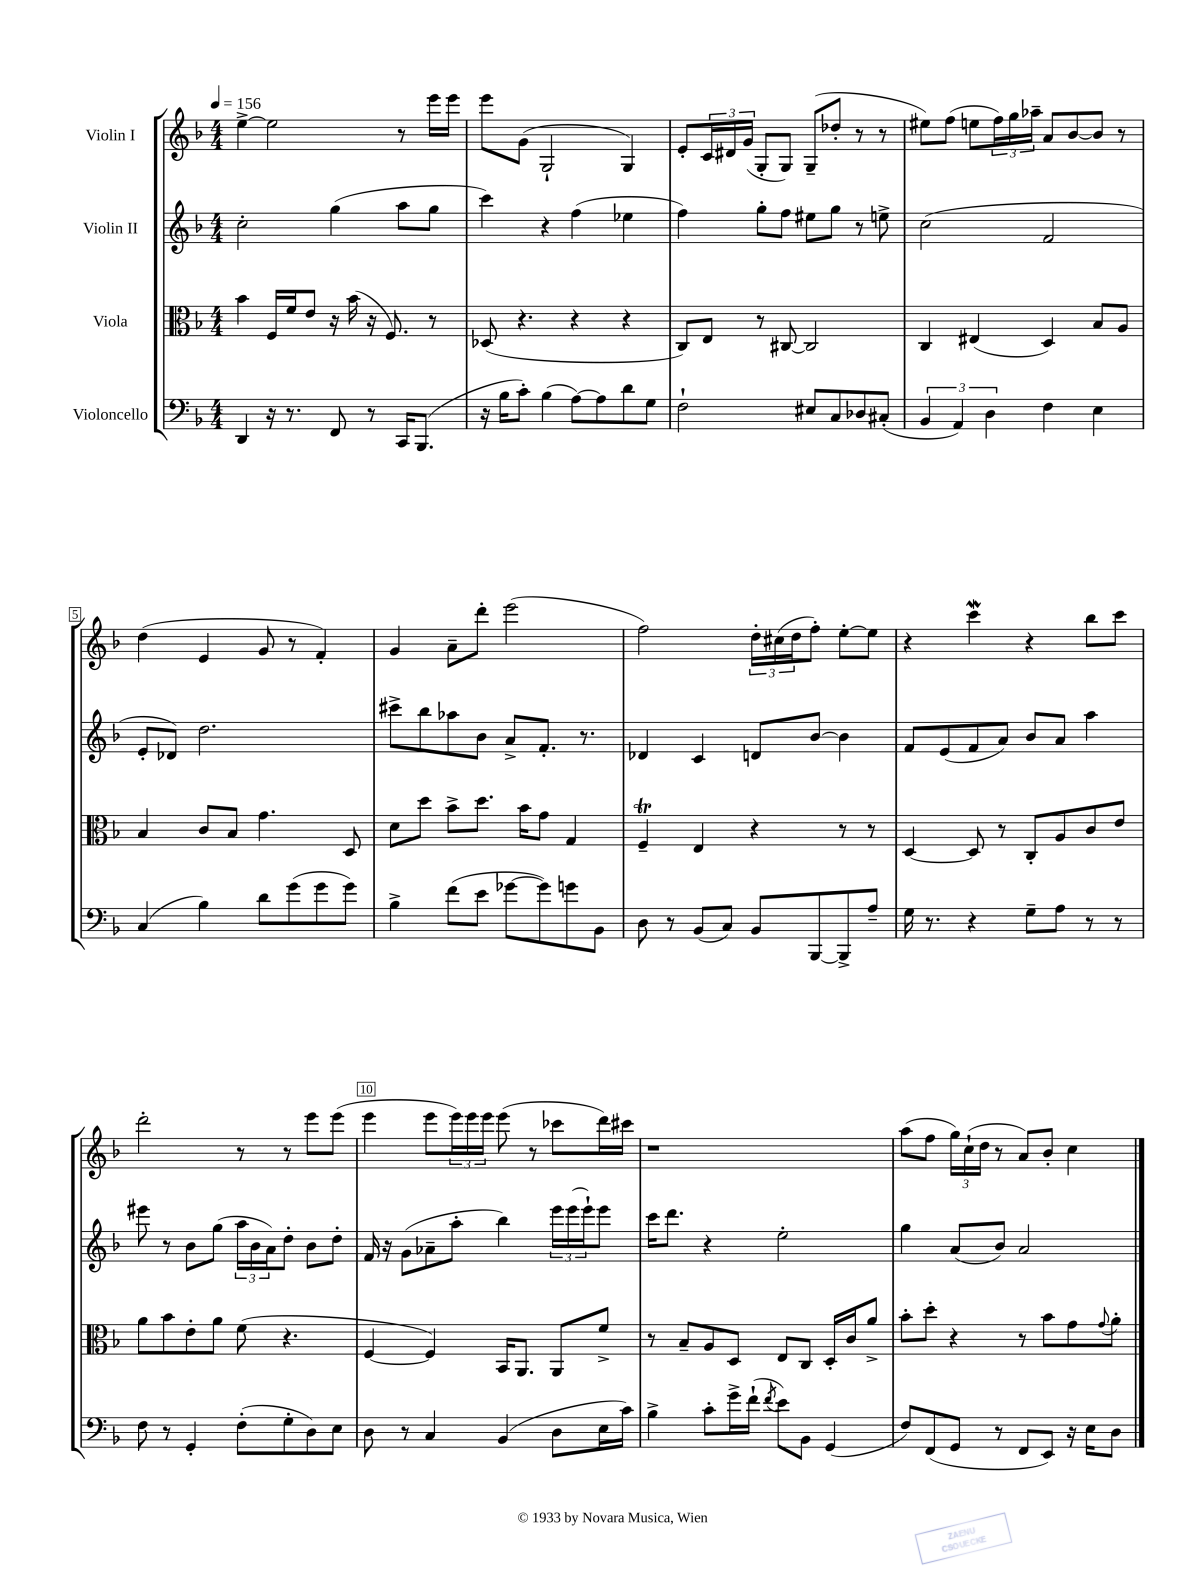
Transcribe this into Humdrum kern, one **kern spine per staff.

**kern	**kern	**kern	**kern
*part4	*part3	*part2	*part1
*staff4	*staff3	*staff2	*staff1
*I"Violoncello	*I"Viola	*I"Violin II	*I"Violin I
*clefF4	*clefC3	*clefG2	*clefG2
*k[b-]	*k[b-]	*k[b-]	*k[b-]
*M4/4	*M4/4	*M4/4	*M4/4
*MM156	*MM156	*MM156	*MM156
=1	=1	=1	=1
4DD/	4b-\	2cc'\	[4ee^\
16r	16F/LL	.	2ee\]
8.r	16f/J	.	.
.	8e/J	.	.
8FF/	16r	(4gg\	.
.	(16b-\	.	.
8r	16r	.	.
.	8.F/)	.	.
16CC/KL	.	8aa\L	8r
(8.BBB-/J	.	.	.
.	8r	8gg\J	16eee\LL
.	.	.	16eee\JJ
=2	=2	=2	=2
16r	(8D-X/	4ccc\)	8eee\L
16B-\KL	.	.	.
8c'\J)	4.r	.	(8g\J
(4B-\	.	4r	2G`/
[8A\L)	4r	(4ff\	.
8A\]	.	.	.
8d\	4r	4ee-X\	4G/)
8G\J	.	.	.
=3	=3	=3	=3
2F`\	8C/L)	4ff\)	8e'/L
.	8E/J	.	24c/L
.	.	.	24d#X/
.	.	.	(24g/JJ
.	8r	8gg'\L	8G'/L
.	[8C#X/	8ff\J	8G/J)
8E#X/L	2C#/]	8ee#X\L	(8G~/L
8C/	.	8gg\J	8dd-X'/J
8D-X/	.	8r	8r
(8C#X'/J	.	8een^\	8r
=4	=4	=4	=4
6BB-/	4C/	(2cc\	8ee#X\L)
.	.	.	(8ff\J
6AA/)	.	.	.
.	(4E#X/	.	8een\L
6D\	.	.	.
.	.	.	24ff\L)
.	.	.	24gg\
.	.	.	24aa-X~\JJ
4F\	4D/)	2f/	8a/L
.	.	.	[8b-/
4E\	8B-/L	.	8b-/J]
.	8A/J	.	8r
!!LO:LB:g=z
=5	=5	=5	=5
(4C/	4B-/	8e'/L	(4dd\
.	.	8d-X/J)	.
4B-\)	8c/L	2.dd\	4e/
.	8B-/J	.	.
8d\L	4.g\	.	8g/
(8g\	.	.	8r
8g\	.	.	4f'/)
8g\J)	8D/	.	.
=6	=6	=6	=6
4B-^\	8d\L	8ccc#X^\L	4g/
.	8dd\J	8bb-\	.
(8f\L	8b-^\L	8aa-X\	8a~\L
8e\J	8.dd\J	8b-\J	8ddd'\J
[8g-X\L	.	8a^/L	(2eee\
.	16b-\KL	.	.
8g-\])	8g\J	8.f'/J	.
8gn\	4G/	.	.
.	.	8.r	.
8BB-\J	.	.	.
=7	=7	=7	=7
8D\	4FT~/	4d-X/	2ff\)
8r	.	.	.
(8BB-/L	4E/	4c/	.
8C/J)	.	.	.
8BB-/L	4r	8dn/L	24dd'\LL
.	.	.	(24cc#X\
.	.	.	24dd\J
[8BBB-/	.	[8b-/J	8ff'\J)
8BBB-^/]	8r	4b-\]	[8ee'\L
8A~/J	8r	.	8ee\J]
=8	=8	=8	=8
16G\	[4D/	8f/L	4r
8.r	.	.	.
.	.	(8e/	.
4r	8D/]	8f/	4cccW\
.	8r	8a/J)	.
8G~\L	8C'/L	8b-/L	4r
8A\J	8A/	8a/J	.
8r	8c/	4aa\	8bb-\L
8r	8e/J	.	8ccc\J
!!LO:LB:g=z
=9	=9	=9	=9
8F\	8a\L	8eee#X\	2ddd'\
8r	8b-\	8r	.
4GG'/	8e'\	8b-\L	.
.	8a\J	(8gg\J	.
(8F'\L	(8f\	24aa\LL	8r
.	.	24b-\	.
.	.	24a\J)	.
8G'\	4.r	8dd'\J	8r
8D\)	.	8b-\L	8eee\L
8E\J	.	8dd'\J	(8eee\J
=10	=10	=10	=10
8D\	[4F/	16f/	4eee\
.	.	16r	.
8r	.	(8g\L	.
4C/	4F/])	8a-X~\	8eee\L
.	.	8aa'\J	24eee\L)
.	.	.	24eee\
.	.	.	24eee\JJ
(4BB-/	16BB-/KL	4bb-\)	(8eee\
.	8.AA/J	.	.
.	.	.	8r
8D\L	8AA/L	24eee\LL	8ccc-X\L
.	.	(24eee\	.
.	.	24eee`\J)	.
16E\L	8f^/J	8eee\J	16ddd\L)
16c\JJ)	.	.	16ccc#X\JJ
=11	=11	=11	=11
4B-^\	8r	16ccc\KL	1r
.	.	8.ddd\J	.
.	8B-~/L	.	.
8c'\L	8A/	4r	.
16g^\L	8D/J	.	.
(16f`\JJ	.	.	.
8qf/	.	.	.
8e\L)	8E/L	2ee'\	.
8BB-\J	8C/J	.	.
(4GG/	16D'/LL	.	.
.	16c/J	.	.
.	8a^/J	.	.
=12	=12	=12	=12
8F/L)	8b-'\L	4gg\	(8aa\L
(8FF/	8dd'\J	.	8ff\J
8GG/J	4r	(8a/L	24gg\LL)
.	.	.	(24cc`\
.	.	.	24dd\JJ
8r	.	8b-/J)	8r
8FF/L	8r	2a/	8a/L)
8EE/J)	8b-\L	.	8b-'/J
16r	8g\	.	4cc\
16E\KL	.	.	.
.	8qqg/	.	.
8D\J	8a'\J	.	.
==	==	==	==
*-	*-	*-	*-
